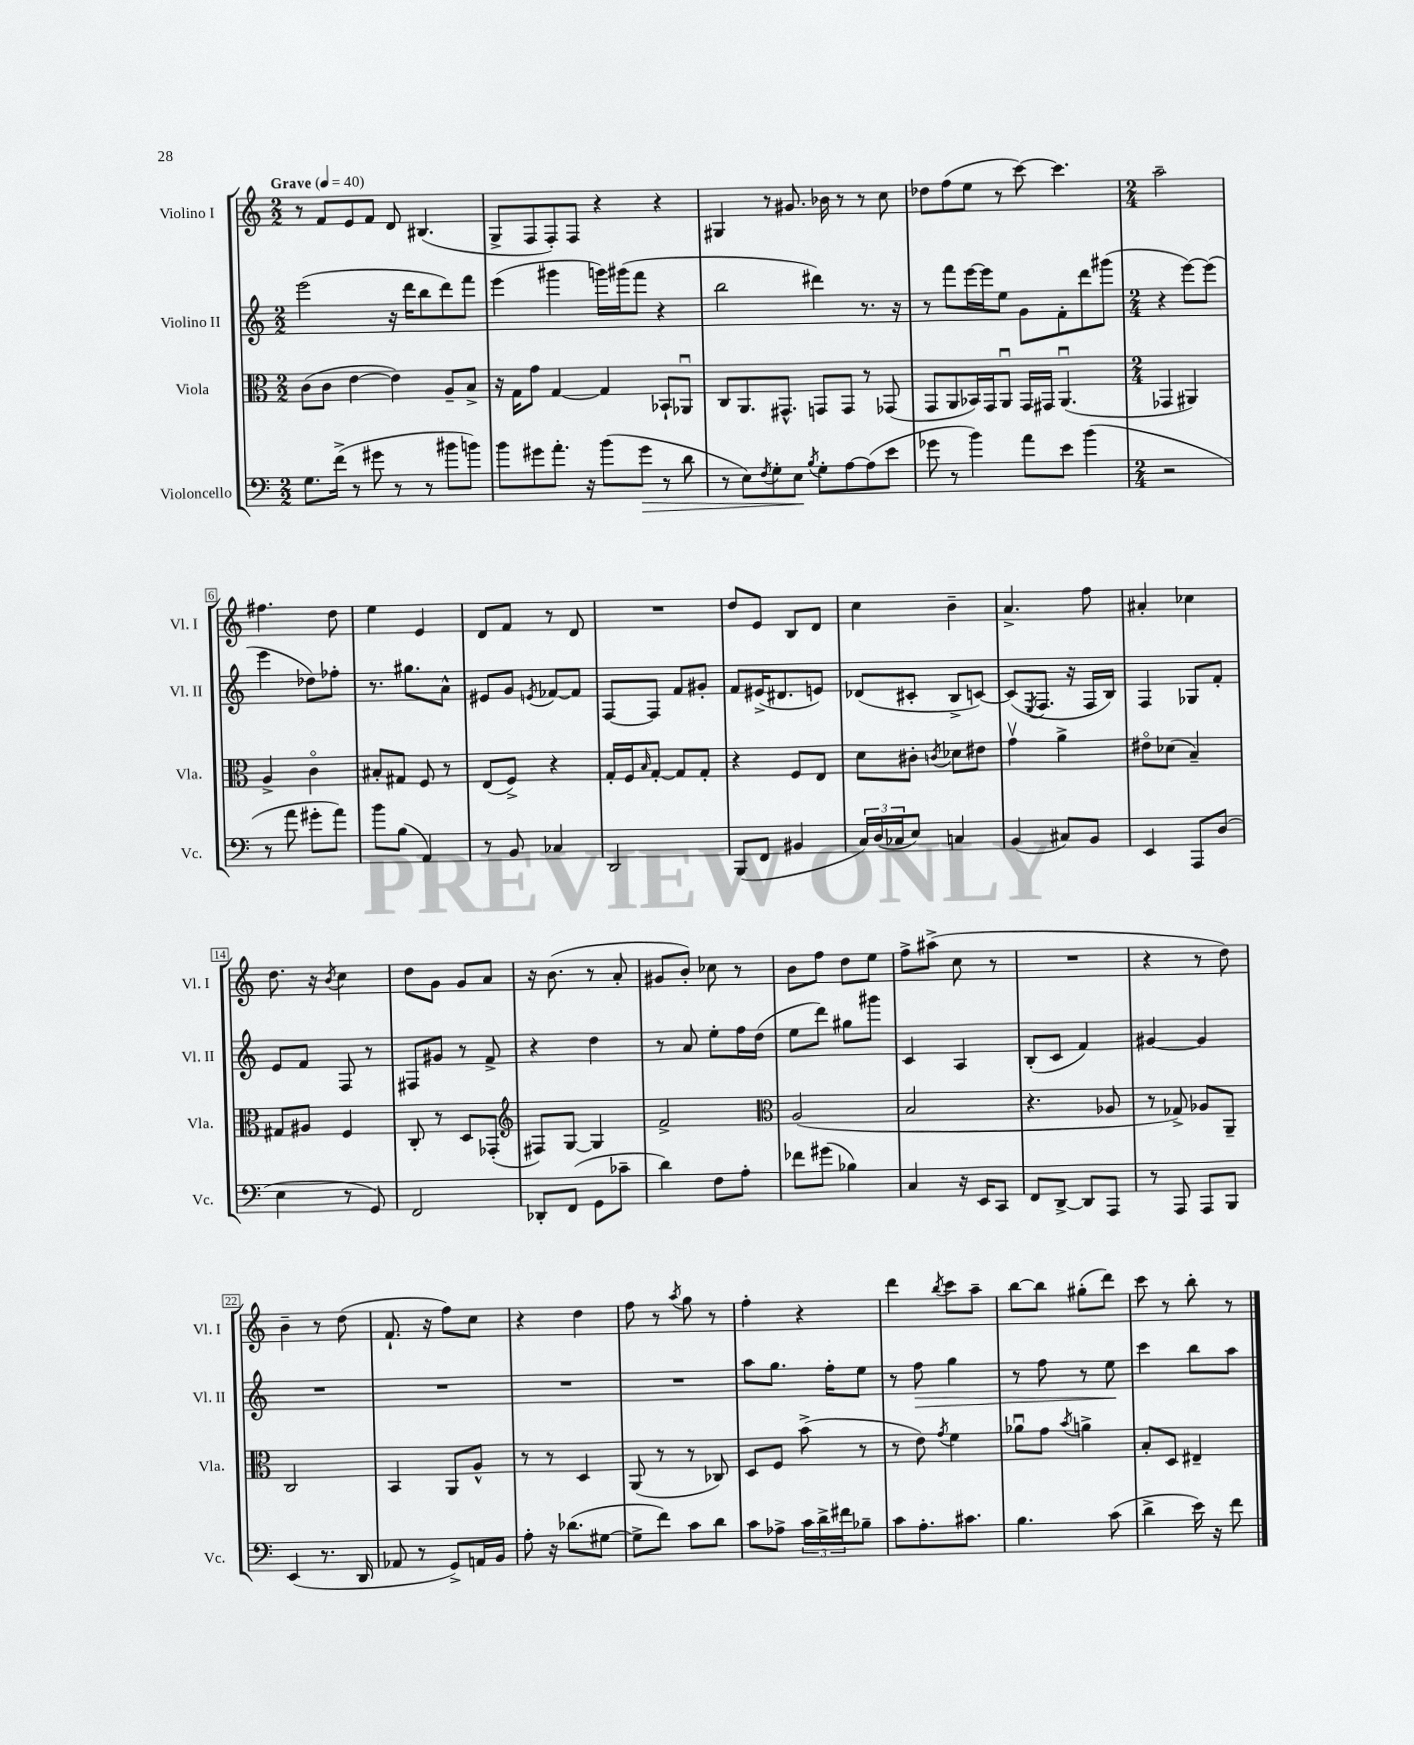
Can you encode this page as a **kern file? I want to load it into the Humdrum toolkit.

**kern	**kern	**kern	**kern
*staff4	*staff3	*staff2	*staff1
*clefF4	*clefC3	*clefG2	*clefG2
*k[]	*k[]	*k[]	*k[]
*M2/2	*M2/2	*M2/2	*M2/2
*MM40	*MM40	*MM40	*MM40
8.G	(8c	(2eee	8r
.	8c	.	8f
(16f^	.	.	.
8r	[4e	.	8e
8g#	.	.	8f
8r	4e])	16r	8d
.	.	16ddd	.
8r	.	8bb	(4.B#
8b#	8A~	8ddd)	.
8b)	8B^	8fff	.
=	=	=	=
8b	16r	(4eee	8G^
.	16G	.	.
8g#	8g	.	8F
8.a'	[4G	4ggg#	8F')
.	.	.	8F
16r	.	.	.
(8b	4G]	16ggg)	4r
.	.	(16ggg#	.
8g#	.	8fff	.
8r	8BB-`	4r	4r
8d	8AA-u	.	.
=	=	=	=
8r	8C	2bb	4G#
8E)	8.AA	.	.
8qF	.	.	.
8G'	.	.	8r
.	8.GG#^^	.	.
8E	.	.	8.g#
8qB	.	.	.
8G'	8GG	4ddd#)	.
.	.	.	16b-
[8A	8GG	.	8r
(8A]	8r	8.r	8r
8e	(8GG-	.	8cc
.	.	16r	.
=	=	=	=
8g-	8GG	8r	8dd-
8r	8AA	8fff	(8ff
4b)	16BB-)	[16eee	8ee
.	16GG	16eee]	.
.	8AAu	8ee	8r
8a	16GG	8g	[8ccc)
.	16GG#	.	.
8e	(4.AAu	8f'	4.ccc]
(4b	.	8ddd	.
.	.	(8ggg#	.
=	=	=	=
*M2/4	*M2/4	*M2/4	*M2/4
2r	4GG-	4r	2aa~
.	4AA#)	[8eee)	.
.	.	(8eee]	.
=	=	=	=
8r	4A^	4eee	4.ff#
8a	.	.	.
8g#'	4co	8dd-)	.
8a)	.	8ff-'	8dd
=	=	=	=
8b	8B#'	8.r	4ee
(8B	8G#	.	.
.	.	8.gg#	.
4AA)	8F	.	4e
.	8r	8a^^	.
=	=	=	=
8r	(8E	8e#	8d
8BB	8F^)	8g	8f
.	.	8qe	.
4C-	4r	[8f-	8r
.	.	8f-]	8d
=	=	=	=
2DD	16G'	[8F	2r
.	16F	.	.
.	16qqB	.	.
.	[8G'	8F]	.
.	8G]	8f	.
.	8G'	8g#'	.
=	=	=	=
(8BBB	4r	8f	8dd
8FF	.	(16e#^	8e
.	.	8.d#	.
4BB#	8F	.	8B
.	8E	8e)	8d
=	=	=	=
24C)	8d	(8d-	4cc
(24D	.	.	.
24C-	.	.	.
8E)	8c#'	8c#'	.
.	8qc	.	.
4C	8d-	8B^	4b~
.	8e#	[8c)	.
=	=	=	=
(4BB	4gv	(8c]	4.a^
.	.	8qE	.
.	.	8.F	.
8C#)	4a^	.	.
.	.	16r	.
8BB	.	16F	8ff
.	.	16B)	.
=	=	=	=
4EE	8e#o	4F	4a#'
.	(8d-	.	.
8AAA	4B~)	8G-	4cc-
(8D	.	8f'	.
=	=	=	=
4E	8G#	8e	8.dd
.	8A#	8f	.
.	.	.	16r
.	.	.	8qb
8r	4F	8F	4cc
8GG)	.	8r	.
=	=	=	=
2FF	8C'	8F#	8dd
.	8r	8g#	8g
.	8D	8r	8g
.	(8GG-'	8f^	8a
=	=	=	=
*	*clefG2	*	*
8DD-'	8F#)	4r	16r
.	.	.	(8.b
(8FF	[8G	.	.
8GG	4G]	4dd	8r
8c-~	.	.	8a'
=	=	=	=
4d)	2f^	8r	8g#
.	.	8a	8b')
8F	.	8ee'	8cc-
8A'	.	16ff	8r
.	.	(16dd	.
=	=	=	=
*	*clefC3	*	*
8f-	(2A	8ee	8b
(8g#	.	8ddd)	8ff
4B-)	.	8gg#	8dd
.	.	8ggg#	8ee
=	=	=	=
4C	2B	4c	8ff^
.	.	.	(8aa#^
16r	.	4A	8cc
16EE	.	.	.
8CC	.	.	8r
=	=	=	=
8FF	4.r	(8B'	2r
[8DD^	.	8c	.
8DD]	.	4f)	.
8AAA	8A-	.	.
=	=	=	=
8r	8r	[4g#	4r
8AAA	8G-^)	.	.
8AAA	8A-	4g#]	8r
8BBB	8AA~	.	8dd)
=	=	=	=
(4EE	2C	2r	4b~
8.r	.	.	8r
.	.	.	(8dd
16DD	.	.	.
=	=	=	=
8AA-	4BB	2r	8.f`
8r	.	.	.
.	.	.	16r
8GG^)	8AA	.	8ff)
16AA	8A^^	.	8cc
16BB	.	.	.
=	=	=	=
8A'	8r	2r	4r
16r	8r	.	.
(8.d-	.	.	.
.	4D	.	4dd
[8G#	.	.	.
=	=	=	=
8G#^]	(8AA	2r	8ff
8f)	8r	.	8r
.	.	.	8qaa
8c	8r	.	8gg
8d	8C-)	.	8r
=	=	=	=
8c	8D	8aa	4ff'
8A-^	8F	8.gg	.
24c	(8b^	.	4r
24d^	.	.	.
.	.	16ff'	.
24f#	.	.	.
8B-~	8r	8ee	.
=	=	=	=
8c	8r	8r	4ddd
8.A'	8e)	8ff	.
.	8qg	.	8qbb
.	4f	4gg	8ccc
8.c#	.	.	.
.	.	.	8aa~
=	=	=	=
4.B	8a-u	8r	[8bb
.	8g	8ff	8bb]
.	8qb	.	.
.	4a^	8r	(8gg#'
(8c	.	8ee	8ddd)
=	=	=	=
4d^	8B'	4ccc	8ccc
.	8D	.	8r
16e)	4E#~	8bb	8bb'
16r	.	.	.
8f	.	8aa	8r
==	==	==	==
*-	*-	*-	*-
